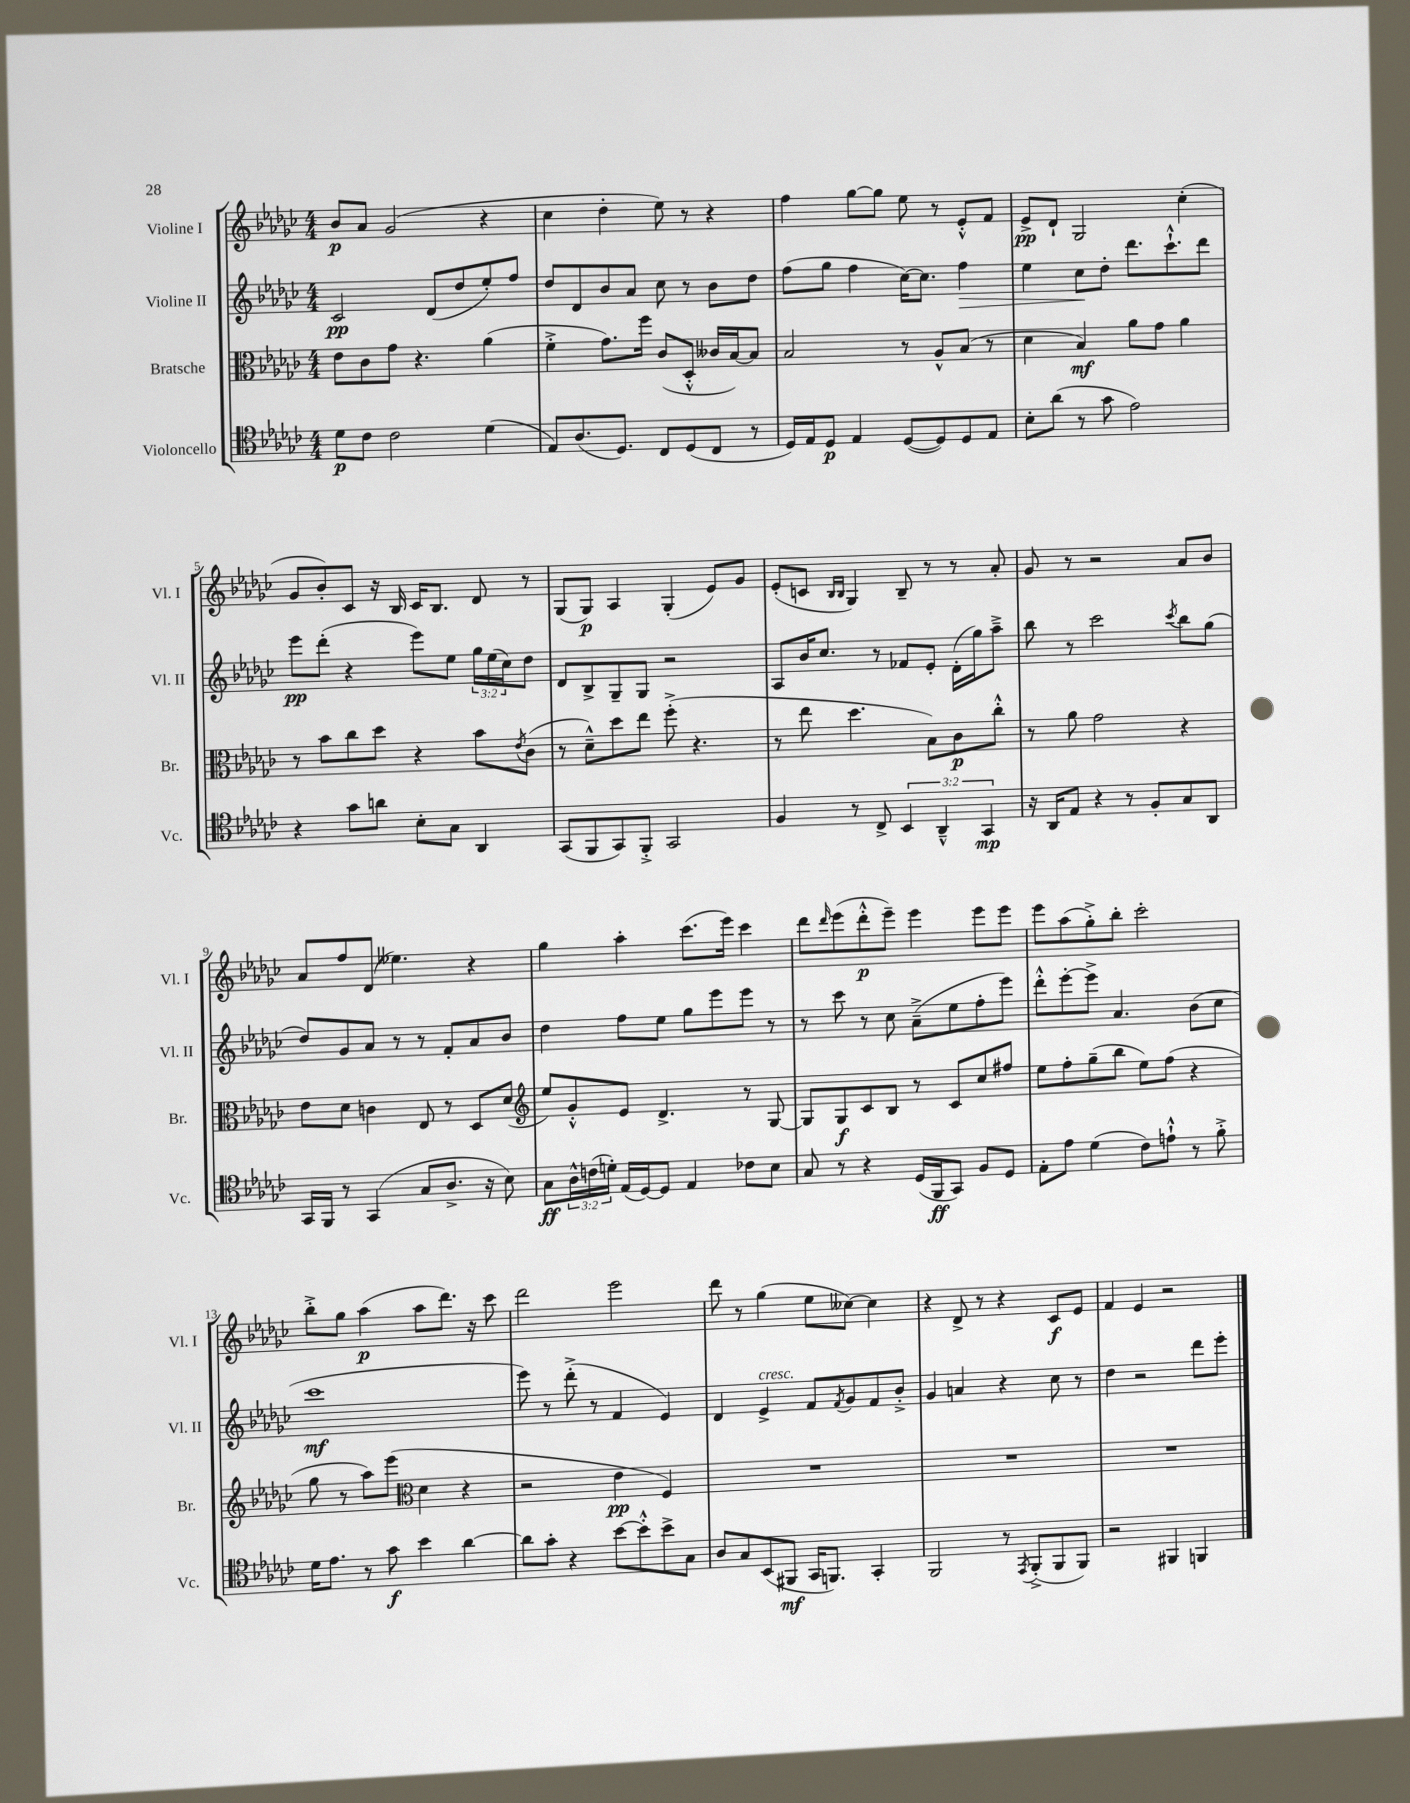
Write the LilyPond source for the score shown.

<<
\new StaffGroup <<
\new Staff = "s0" \with { instrumentName = "Violine I" shortInstrumentName = "Vl. I" } {
    \clef treble \key ges \major \numericTimeSignature \time 4/4
    bes'8\p aes'8 ges'2( r4 |
    ces''4 des''4-. ees''8) r8 r4 |
    f''4 ges''8~ ges''8 ees''8 r8 ees'8-.-^ f'8 |
    ees'8->\pp des'8-! ges2 ces''4-.( |
    ges'8 bes'8-.) ces'8 r16 bes16 ces'16 bes8. des'8 r8 |
    ges8( ges8\p) aes4 ges4-.( ees'8) ges'8 |
    ees'8-.( c'8 \grace { bes16 bes16 } ges4) bes8-- r8 r8 aes'8-. |
    ges'8 r8 r2 aes'8 bes'8 |
    aes'8 f''8 des'8( eeses''4.) r4 |
    ges''4 aes''4-. ces'''8.( ees'''16) ces'''4 |
    des'''8 \grace { des'''16 } ees'''8( des'''8-.-^\p ees'''8--) ees'''4 ees'''8 ees'''8 |
    ees'''8 aes''8( ges''8-.->) bes''8-. ces'''2-. |
    bes''8-.-> ges''8 aes''4\p( aes''8 des'''8.) r16 ces'''8 |
    des'''2 ees'''2 |
    des'''8 r8 ges''4( ees''8 ceses''8~) ceses''4 |
    r4 des'8-> r8 r4 ces'8\f ees'8 |
    f'4 ees'4 r2 \bar "|." |
}
\new Staff = "s1" \with { instrumentName = "Violine II" shortInstrumentName = "Vl. II" } {
    \clef treble \key ges \major \numericTimeSignature \time 4/4 \override Staff.TupletNumber.text = #tuplet-number::calc-fraction-text
    ces'2\pp des'8( des''8 ees''8-.) f''8 |
    des''8 des'8 bes'8 aes'8 ces''8 r8 bes'8 des''8 |
    f''8( ges''8 f''4 ces''16~) ces''8. f''4\> |
    ees''4 ces''8\! des''8-. des'''8. ces'''8.-!-^ des'''8 |
    ees'''8\pp des'''8-.( r4 ees'''8) ees''8 \tuplet 3/2 { ges''16 ees''16( ces''16) } des''8 |
    des'8 bes8-> ges8-- ges8 r2 |
    aes8 bes'16 ces''8. r8 fes'8 ees'8-. des'16-.( ges''16) aes''8---> |
    bes''8 r8 ces'''2 \acciaccatura { ces'''8 } bes''8 ges''8( |
    des''8) ges'8 aes'8 r8 r8 f'8-. aes'8 bes'8 |
    des''4 f''8 ees''8 ges''8 ees'''8 ees'''8 r8 |
    r8 ces'''8 r8 ces''8 aes'8--->( ees''8 f''8-. ees'''8) |
    des'''8-.-^ ees'''8~-. ees'''8-> aes'4. bes'8( ces''8 |
    ces'''1\mf |
    ees'''8) r8 des'''8-.->( r8 f'4 ees'4) |
    des'4 ees'4->^\markup { \italic "cresc." } f'8 \acciaccatura { f'8 } ges'8 f'8 bes'8-.-> |
    ges'4 a'4 r4 ces''8 r8 |
    des''4 r2 des'''8 ees'''8-. \bar "|." |
}
\new Staff = "s2" \with { instrumentName = "Bratsche" shortInstrumentName = "Br." } {
    \clef alto \key ges \major \numericTimeSignature \time 4/4
    ees'8 ces'8 ges'8 r4. aes'4( |
    f'4-.-> ges'8.) f''16 ces'8( des8-.-^ ceses'16 bes16~) bes8 |
    bes2 r8 aes8-^ bes8( r8 |
    des'4 bes4\mf) aes'8 ges'8 aes'4 |
    r8 bes'8 ces''8 des''8 r4 bes'8 \acciaccatura { ees'8 } ces'8( |
    r8 des'8---^) des''8 ees''8 f''8-.->( r4. |
    r8 ees''8 des''4. bes8) ces'8\p ces''8-.-^ |
    r8 aes'8 ges'2 r4 |
    ees'8 des'8 c'4 ees8 r8 des8 des'8( |
    \clef treble ees''8) ges'8-.-^ ees'8 des'4.-> r8 ges8~ |
    ges8 ges8\f ces'8 bes8 r8 ces'8 ces''8 fis''8 |
    ees''8 f''8-. ges''8--( bes''8 ees''8) f''8( r4 |
    ges''8 r8 aes''8) ees'''8( \clef alto des'4 r4 |
    r2 ees'4\pp f4) |
    R1 |
    R1 |
    R1 \bar "|." |
}
\new Staff = "s3" \with { instrumentName = "Violoncello" shortInstrumentName = "Vc." } {
    \clef tenor \key ges \major \numericTimeSignature \time 4/4 \override Staff.TupletNumber.text = #tuplet-number::calc-fraction-text
    des'8\p ces'8 ces'2 des'4( |
    ees8) aes8.( des8.) ces8 des8( ces8 r8 |
    des16) ees16 des8\p ees4 des8~( des8) des8 ees8 |
    bes8-. aes'8( r8 ges'8 ees'2) |
    r4 ges'8 a'8 bes8-. ges8 aes,4 |
    ges,8( f,8 ges,8) f,8-.-> ges,2 |
    f4 r8 ces8-> \tuplet 3/2 { bes,4 aes,4---^ ges,4\mp } |
    r16 aes,16 ees8 r4 r8 f8-. ges8 aes,8 |
    ges,16 f,16 r8 ges,4( ges8 aes8.-> r16 bes8) |
    ges8\ff \tuplet 3/2 { aes16-^ c'16( d'16-.) } ees16( des16~) des8 ees4 ces'8 bes8 |
    ges8 r8 r4 des16( f,16\ff ges,8) f8 des8 |
    ees8-. ees'8 des'4( ces'8) e'8-!-^ r8 f'8-.-> |
    des'16 ees'8. r8 ges'8\f bes'4 aes'4~ |
    aes'8 ges'8-. r4 bes'8~ bes'8-.-^ bes'8-> ges8 |
    aes8 ges8 bes,8( fis,8\mf ges,16 f,8.) ges,4-. |
    f,2 r8 \acciaccatura { ees,8 } f,8-.->( f,8 f,8) |
    r2 fis,4 f,4 \bar "|." |
}
>>
>>
